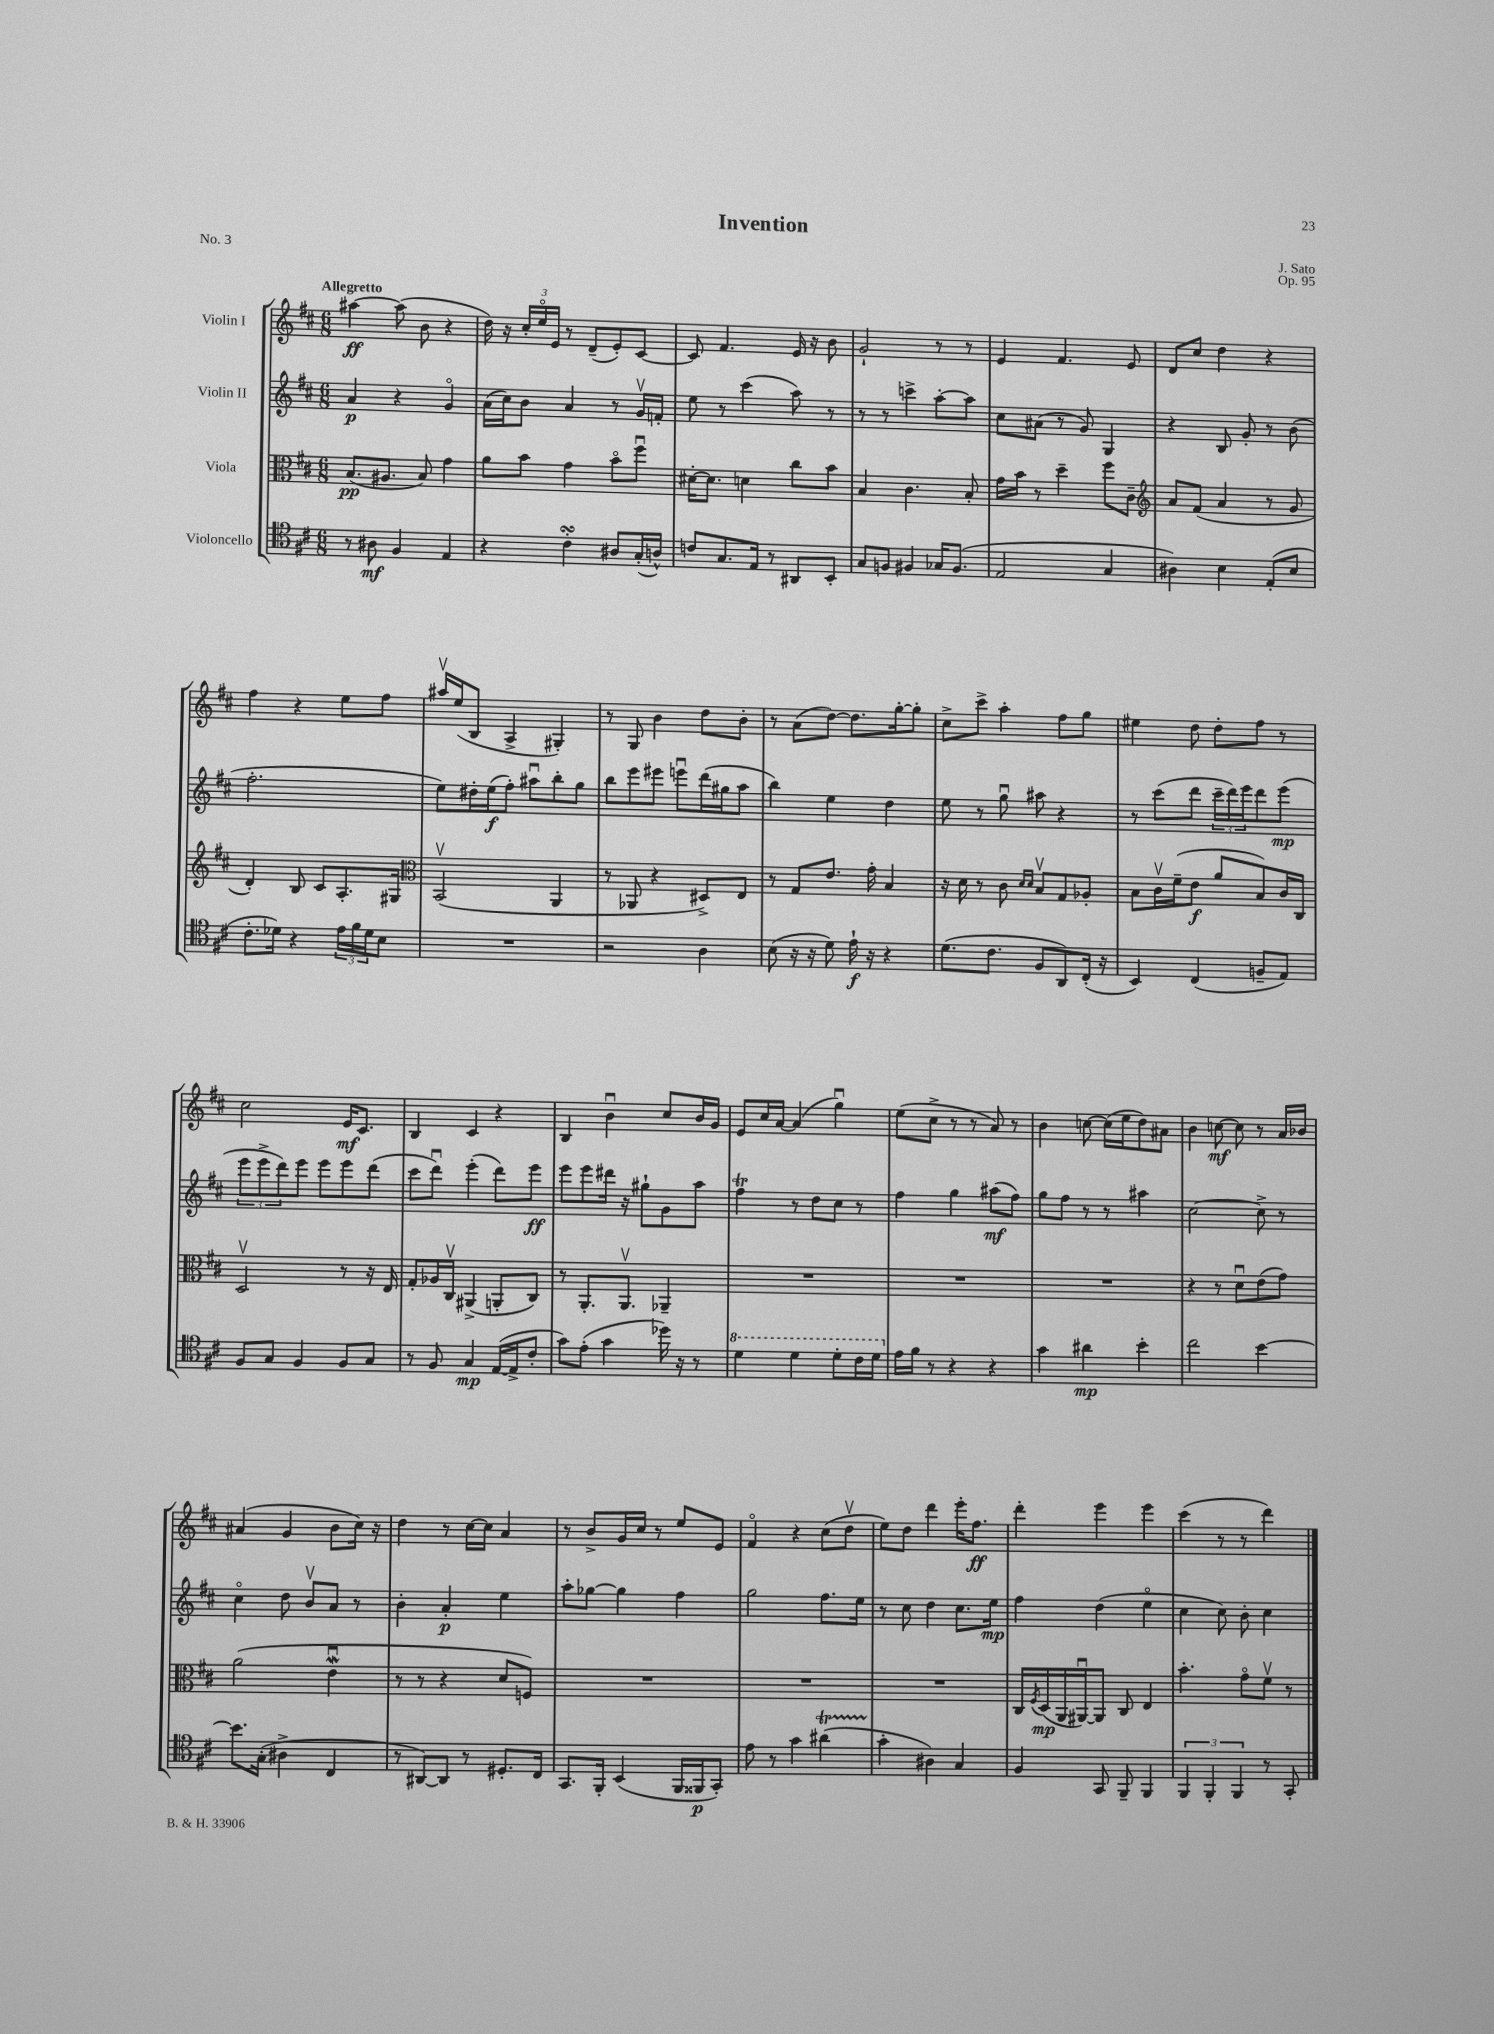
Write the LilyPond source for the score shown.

\header { title = "Invention" composer = "J. Sato" opus = "Op. 95" piece = "No. 3" }
<<
\new StaffGroup <<
\new Staff = "s0" \with { instrumentName = "Violin I" } {
    \clef treble \key d \major \numericTimeSignature \time 6/8 \tempo "Allegretto"
    ais''4~\ff ais''8( b'8 r4 |
    d''16) r16 \tuplet 3/2 { cis''16-. e''16\flageolet e'16 } r8 d'8--( e'8-.) cis'8~ |
    cis'8 fis'4. e'16 r16 b'8 |
    g'2-! r8 r8 |
    e'4 fis'4. e'8 |
    d'8 cis''8 d''4 r4 |
    fis''4 r4 e''8 fis''8 |
    ais''16\upbow e''16( b8 a4-> gis4-.) |
    r8 g8 b'4 d''8 b'8-. |
    r8 a'8( d''8~) d''8. g''16~-. g''8-. |
    cis''8-> cis'''8-> a''4-. fis''8 g''8 |
    eis''4 d''8 d''8-. fis''8 r8 |
    cis''2 e'16\mf cis'8. |
    b4 cis'4 r4 |
    b4 b'4\downbow cis''8 b'16 g'16 |
    e'8 cis''16 a'16~ a'4( g''4\downbow) |
    e''8( cis''8-> r8 r8 a'8) r8 |
    b'4 c''8~ c''16( e''16 d''8) ais'8 |
    b'4 c''8~\mf c''8 r8 a'16 bes'16 |
    ais'4( g'4 b'8 cis''16) r16 |
    d''4 r8 cis''16~ cis''16 a'4 |
    r8 b'8-> g'16 cis''16 r8 e''8 e'8 |
    fis'4\flageolet r4 cis''8( d''8\upbow |
    e''8) d''8 d'''4 e'''16-. fis''8.\ff |
    d'''4-. e'''4 e'''4 |
    cis'''4( r8 r8 d'''4) \bar "|." |
}
\new Staff = "s1" \with { instrumentName = "Violin II" } {
    \clef treble \key d \major \numericTimeSignature \time 6/8
    a'4\p r4 g'4\flageolet |
    a'16( cis''16) b'8 a'4 r8 g'16\upbow f'16-. |
    e''8 r8 cis'''4( a''8) r8 |
    r8 r8 c'''4-> a''8~-. a''8 |
    cis''8 ais'8( r8 g'8) g4 |
    r4 b8 g'8-. r8 b'8( |
    fis''2.-. |
    e''8) dis''16-. e''16\f( fis''8-.) ais''8\downbow b''8-. g''8 |
    b''8 e'''8 eis'''8 e'''8\downbow d'''16( gis''16 a''8 |
    b''4) e''4 d''4 |
    e''8 r8 g''8\downbow ais''8 r4 |
    r8 cis'''8( d'''8 \tuplet 3/2 { cis'''16-- d'''16) e'''16 } d'''8 e'''8\mp( |
    \tuplet 3/2 { e'''8 e'''8-> d'''8) } e'''8 e'''8 e'''8 d'''8( |
    cis'''8 d'''8\downbow) e'''4-.( d'''8) e'''8\ff |
    e'''8 e'''8 dis'''16 r16 gis''8-! g'8 a''8 |
    fis''4\trill r8 d''8 cis''8 r8 |
    fis''4 g''4 ais''8\mf( fis''8) |
    g''8 fis''8 r8 r8 ais''4 |
    cis''2~ cis''8-> r8 |
    cis''4\flageolet d''8 b'8\upbow a'8 r8 |
    b'4-. a'4-.\p e''4 |
    a''8-. ges''8~ ges''4 fis''4 |
    g''2 fis''8. e''16 |
    r8 cis''8 d''4 cis''8. e''16\mp |
    fis''4 d''4( e''4\flageolet |
    cis''4 cis''8) b'8-. cis''4 \bar "|." |
}
\new Staff = "s2" \with { instrumentName = "Viola" } {
    \clef alto \key d \major \numericTimeSignature \time 6/8
    b8.\pp( ais8. b8) g'4 |
    a'8 b'8 g'4 b'8\flageolet fis''8\downbow |
    dis'16~-. dis'8. d'4 cis''8 b'8 |
    b4 cis'4. b8-. |
    g'16 b'16 r8 d''4-- fis''8 cis'8-- |
    \clef treble a'8 fis'8( a'4 r8 g'8 |
    d'4-.) b8 cis'8 a8.-. gis16 |
    \clef alto b,2\upbow( a,4 |
    r8 aes,8 r4 dis8->) e8 |
    r8 g8 e'8. g'16-. b4 |
    r16 d'16 r8 cis'8 \grace { d'16 d'16 } b8\upbow g8 aes8-. |
    b8 cis'16\upbow fis'16--( e'8\f a'8 b8) cis'16 cis16 |
    d2\upbow r8 r16 e16 |
    g8-. aes16 cis16\upbow ais,4->( a,8-. cis8) |
    r8 a,8.-. a,8.\upbow aes,4-- |
    R2. |
    R2. |
    R2. |
    r4 r8 d'8\downbow e'8( g'8) |
    a'2( e'4\downbow\mordent |
    r8 r8 r4 d'8 f8) |
    R2. |
    R2. |
    R2. |
    cis16 \acciaccatura { fis8 } d16\mp( a,16 ais,16~\downbow) ais,8 cis8 e4 |
    b'4.-. g'8\flageolet fis'8\upbow r8 \bar "|." |
}
\new Staff = "s3" \with { instrumentName = "Violoncello" } {
    \clef tenor \key d \major \numericTimeSignature \time 6/8
    r8 ais8\mf fis4 e4 |
    r4 cis'4-.\turn ais8 g16-.( a16-^) |
    c'8 g8. e16 r8 ais,8 b,8-. |
    g8 f8 fis4 ges16 fis8.( |
    e2 g4 |
    ais4) b4 e8-.( b8 |
    cis'8.-. des'16) r4 \tuplet 3/2 { e'16 fis'16 des'16 } b8 |
    R2. |
    r2 a4 |
    b8( r16 r16 d'8) e'16-!\f r16 r4 |
    d'8.( cis'8. fis8 a,8) cis16-.( r16 |
    b,4) cis4( f8-- e8) |
    fis8 g8 fis4 fis8 g8 |
    r8 fis8 g4\mp e16~( e16-> cis'8-. |
    g'8) e'8-.( g'4 des''16) r16 r8 |
    \ottava #1 d''4 d''4 d''8-. cis''16 d''16 \ottava #0 |
    e'16 fis'16 r8 r4 r4 |
    g'4 ais'4\mp b'4-. |
    cis''2 b'4~ |
    b'8. g16-.( ais4-> cis4 |
    r8 ais,8~) ais,8 r8 dis8.-. cis16 |
    g,8. fis,16-. b,4( fis,16 fisis,16\p g,8-.) |
    e'8 r8 g'4 ais'4\startTrillSpan( |
    g'4-.\stopTrillSpan ais4) g4 |
    fis4 g,8 fis,8-- fis,4 |
    \tuplet 3/2 { fis,4 fis,4-. fis,4 } r8 g,8-. \bar "|." |
}
>>
>>
\layout { \context { \Score \remove "Bar_number_engraver" } }
